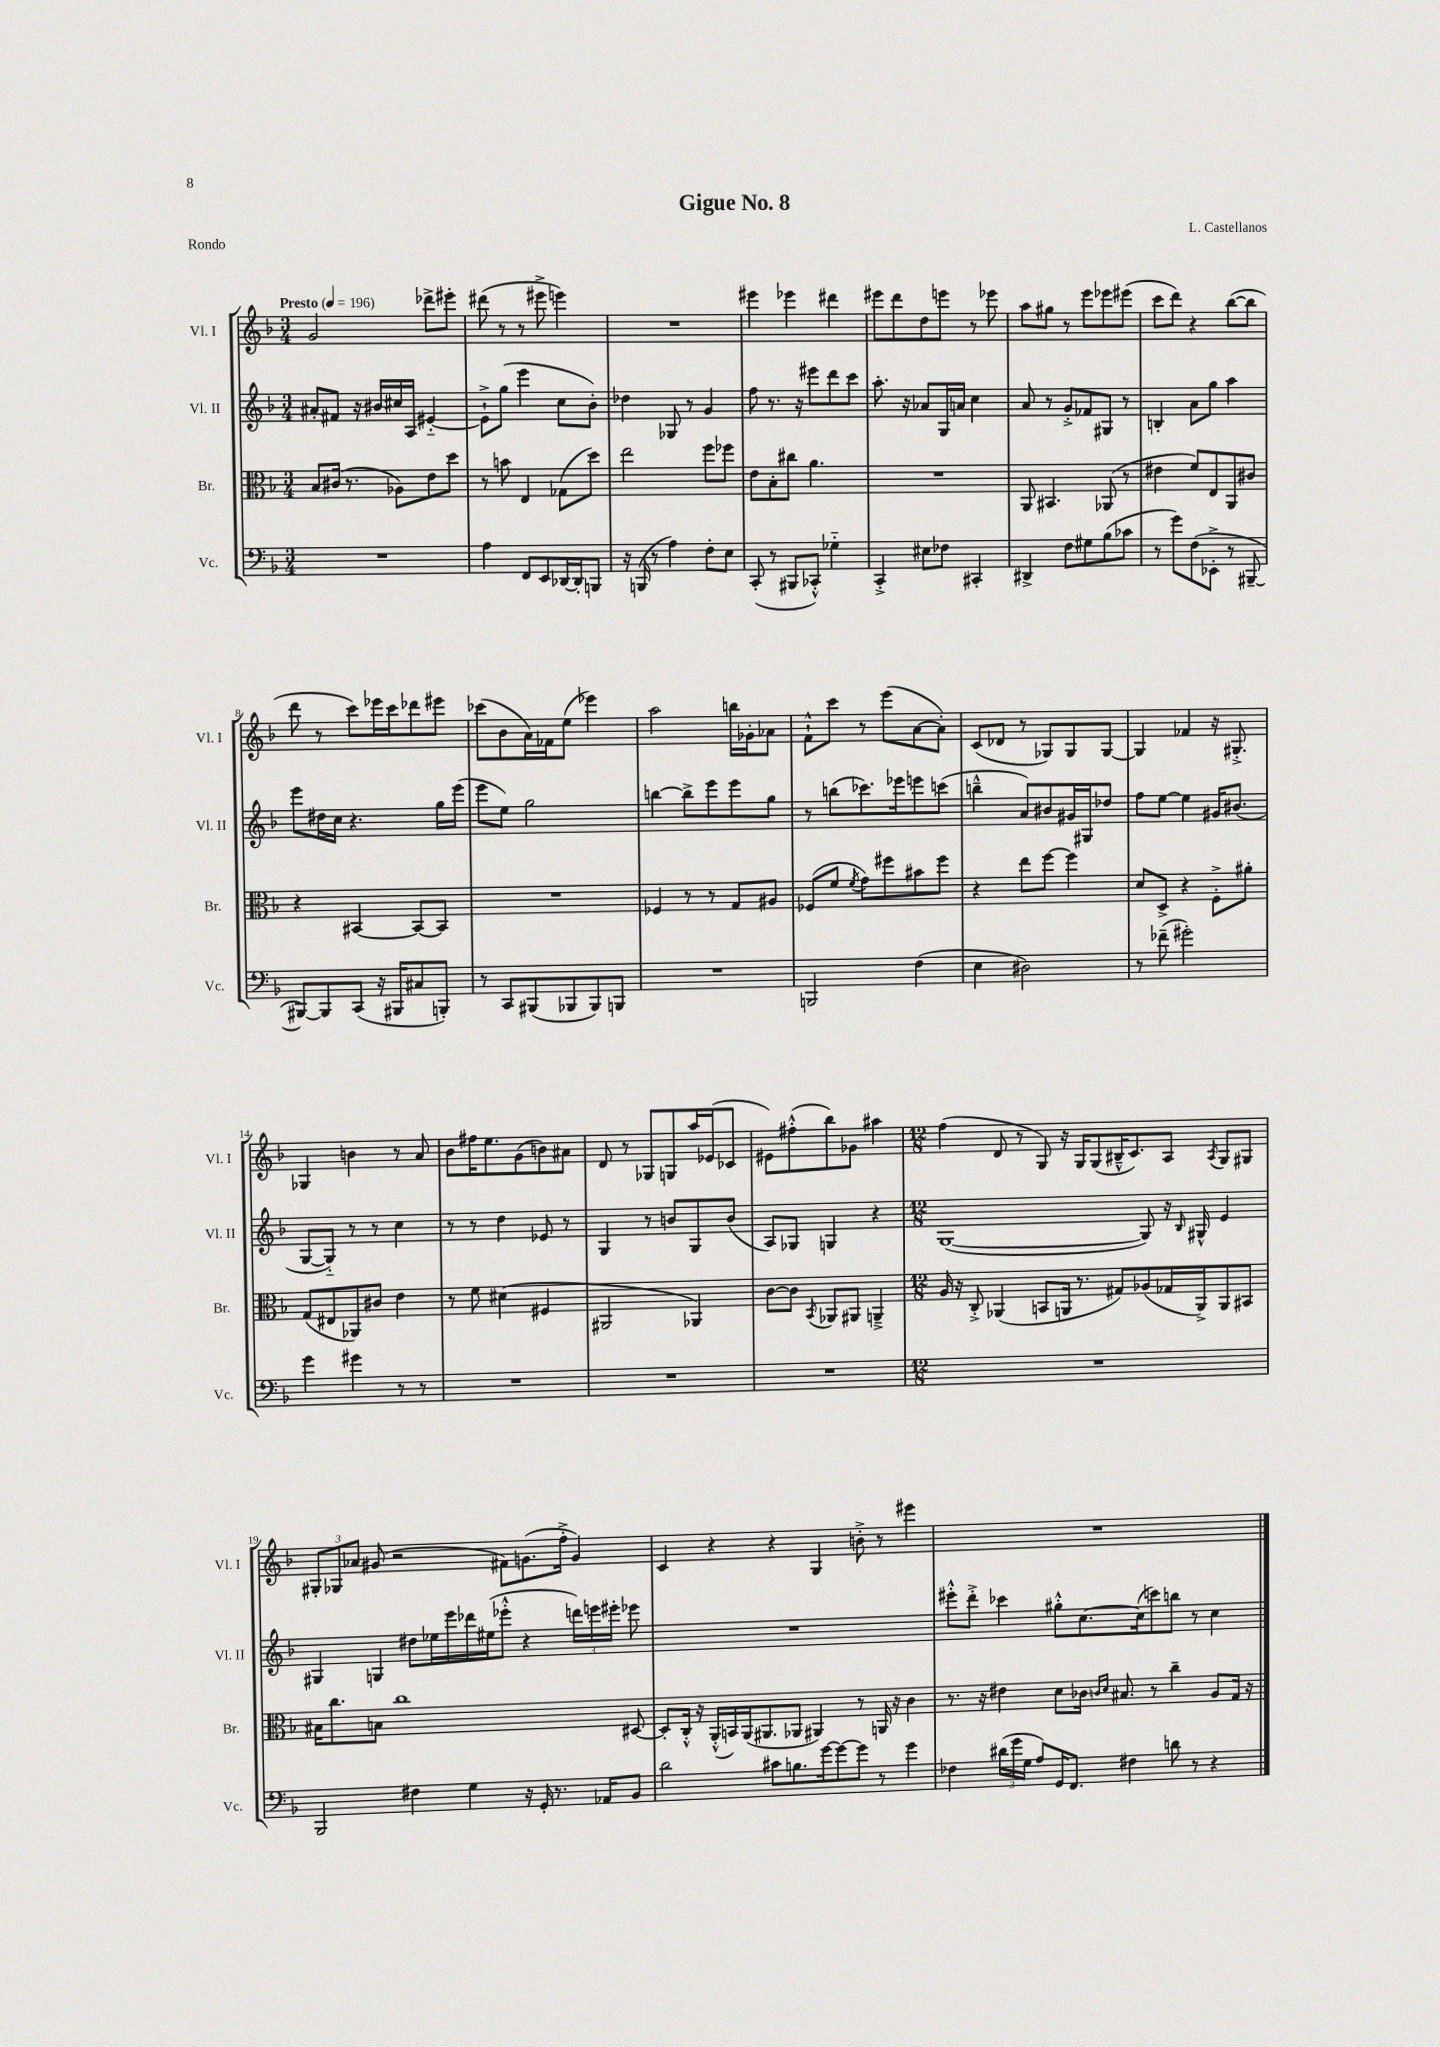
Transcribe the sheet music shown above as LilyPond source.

\header { title = "Gigue No. 8" composer = "L. Castellanos" piece = "Rondo" }
<<
\new StaffGroup <<
\new Staff = "s0" \with { instrumentName = "Vl. I" shortInstrumentName = "Vl. I" } {
    \clef treble \key f \major \numericTimeSignature \time 3/4 \tempo "Presto" 4 = 196
    \autoBeamOff g'2 des'''8[-> eis'''8]-. |
    dis'''8( r8 r8 eis'''8-> e'''4) |
    R2. |
    eis'''4 ees'''4 dis'''4 |
    eis'''8[ d'''8 d''8 e'''8] r8 ees'''8 |
    a''8[ gis''8] r8 e'''8[ ees'''8 eis'''8]( |
    c'''8[ d'''8]) r4 bes''8[~( bes''8] |
    d'''8 r8 c'''8[) ees'''16 c'''16 des'''8 eis'''8] |
    ces'''8[( bes'8 a'16) fes'16 e''8]( ees'''4) |
    a''2 b''16[ ges'16-. aes'8] |
    f'8[-!-^ c'''8] r8 e'''8[( a'8~ a'8]-.) |
    c'8[( des'8] r8 ges8[) ges8 ges8]~ |
    ges4 fes'4 r16 gis8.-.-> |
    ges4 b'4 r8 a'8 |
    bes'8[ fis''16 e''8. g'8( b'8) ais'8] |
    d'8 r8 ges8[ g8 a''16 ees'16( ces'8] |
    eis'8[) fis''8-.-^( bes''8) ges'8] ais''4 |
    \numericTimeSignature \time 12/8 f''4( d'8 r8 g8) r16 g16[ g8( bis16---^ c'8.) a8] \acciaccatura { a8 } g8[ gis8] |
    \tuplet 3/2 { gis8[-. ges8 aes'8] } gis'8( r2 fis'8[) g'8.( f''16]-.-> g'4) |
    c'4 r4 r4 g4 b'8-.-> r8 eis'''4 |
    R1. \bar "|." |
}
\new Staff = "s1" \with { instrumentName = "Vl. II" shortInstrumentName = "Vl. II" } {
    \clef treble \key f \major \numericTimeSignature \time 3/4
    \autoBeamOff ais'8[-. fis'8] r16 bis'16[ cis''16 a16] eis'4~-_ |
    eis'8[-!-> g''8]( e'''4 c''8[ bes'8]-.) |
    des''4 ges8 r8 g'4 |
    f''8 r8. r16 eis'''8[ d'''8 c'''8] |
    a''8.-. r16 aes'8[ g16 a'16] c''4 |
    a'8 r8 g'8[-.-> fes'8 gis8] r8 |
    b4-. a'8[ g''8] a''4 |
    e'''8[ dis''16 c''16] r4. g''16[ e'''16]( |
    e'''8[ e''8]) g''2 |
    b''4~ b''8[-> e'''8 e'''8 g''8] |
    r8 b''8[( ces'''8.) ees'''16 e'''8 c'''8]( |
    b''4---^ a'8[) bis'8 gis'16 gis16 des''8] |
    f''8[ e''8]~ e''4 gis'16[ bis'8.]( |
    g8[~ g8]-_) r8 r8 c''4 |
    r8 r8 d''4 ees'8 r8 |
    g4 r8 b'8[ g8 b'8]( |
    a8[) ges8] g4 r4 |
    \numericTimeSignature \time 12/8 g1~( g8) r16 \grace { bes16 } gis16-^ e'4 |
    gis4 g4 dis''8[ ees''16 e'''16 des'''16 eis''16( ees'''8]-.-^ r4 \tuplet 3/2 { d'''16[) e'''16 eis'''16]-. } ees'''8 |
    R1. |
    eis'''8[-.-^ d'''8]-.-> ces'''4 gis''8[-.-^ c''8.~ c''16( c'''8) b''8] r8 c''4 \bar "|." |
}
\new Staff = "s2" \with { instrumentName = "Br." shortInstrumentName = "Br." } {
    \clef alto \key f \major \numericTimeSignature \time 3/4
    \autoBeamOff bes8[ cis'16]( r8. aes8[) e'8 d''8] |
    r8 b'8 e4 ges8[( d''8]) |
    e''2 f''8[ fes''8] |
    e'8[ bes8-. cis''8] a'4. |
    R2. |
    a,8 bis,4. aes,8( r8 |
    eis'4 f'8[) e8 a,8 cis'8] |
    r4 bis,4~ bis,8[~ bis,8] |
    R2. |
    fes4 r8 r8 g8[ ais8] |
    fes8[( f'8] \acciaccatura { f'8 } g'8[) fis''8 bis'8 fis''8] |
    r4 e''8[ f''8]~ f''4 |
    d'8[ d8]-> r4 f8[-.-> ais'8]-. |
    g8[( eis8 aes,8) cis'8] e'4 |
    r8 f'8 dis'4( fis4 |
    ais,2 aes,4) |
    c'8[~ c'8] \acciaccatura { bes,8 } aes,8[ ais,8] a,4---> |
    \numericTimeSignature \time 12/8 a16 r16 c8-.-> aes,4( b,8[ a,16] r8. gis8[) aes8( ges16 a,16->) a,8 bis,8] |
    bis16[ c''8. b8] c''1 dis8~ |
    dis8[-. c16]-.-^ r16 a,16[-.-^( b,16) a,16( ais,8. aes,8] ais,4) r8 a,16 r16 c'4 |
    r8. r16 eis'4 d'8[ ces'16] \grace { c'16[ d'16] } bis8. r8 c''4-- a8[ g16] r16 \bar "|." |
}
\new Staff = "s3" \with { instrumentName = "Vc." shortInstrumentName = "Vc." } {
    \clef bass \key f \major \numericTimeSignature \time 3/4
    \autoBeamOff R2. |
    a4 f,8[ e,8 des,16~ des,16-. b,,8] |
    r16 b,,16( r8 a4) f8[-. e8] |
    c,8-.( r8 bis,,8[ ces,8]-.-^) ges4-_ |
    c,4-.-> eis8[ fes8] cis,4-. |
    dis,4-> f8[ gis8 bes8( ces'8] |
    r8 g'8[) f8( ees,8]-.-> r8 bis,,8~-- |
    bis,,8[~) bis,,8 c,8]( r16 bis,,16[ cis8 b,,8]-.) |
    r8 c,8[ bis,,8( bes,,8 bes,,8) b,,8] |
    R2. |
    b,,2 f4( |
    e4 dis2) |
    r8 fes'8--( gis'2-.) |
    g'4 gis'4 r8 r8 |
    R2. |
    R2. |
    R2. |
    \numericTimeSignature \time 12/8 R1. |
    bes,,2 fis4 g4 r16 g,16-. r8. aes,16[ bes,8] |
    d'2 cis'8[ b8. g'16~ g'8~ g'8] r8 g'4 |
    fes4 \tuplet 3/2 { dis'16[( g'16 g16] } a8[) g,16 f,8.] fis4 d'8 r8 r4 \bar "|." |
}
>>
>>
